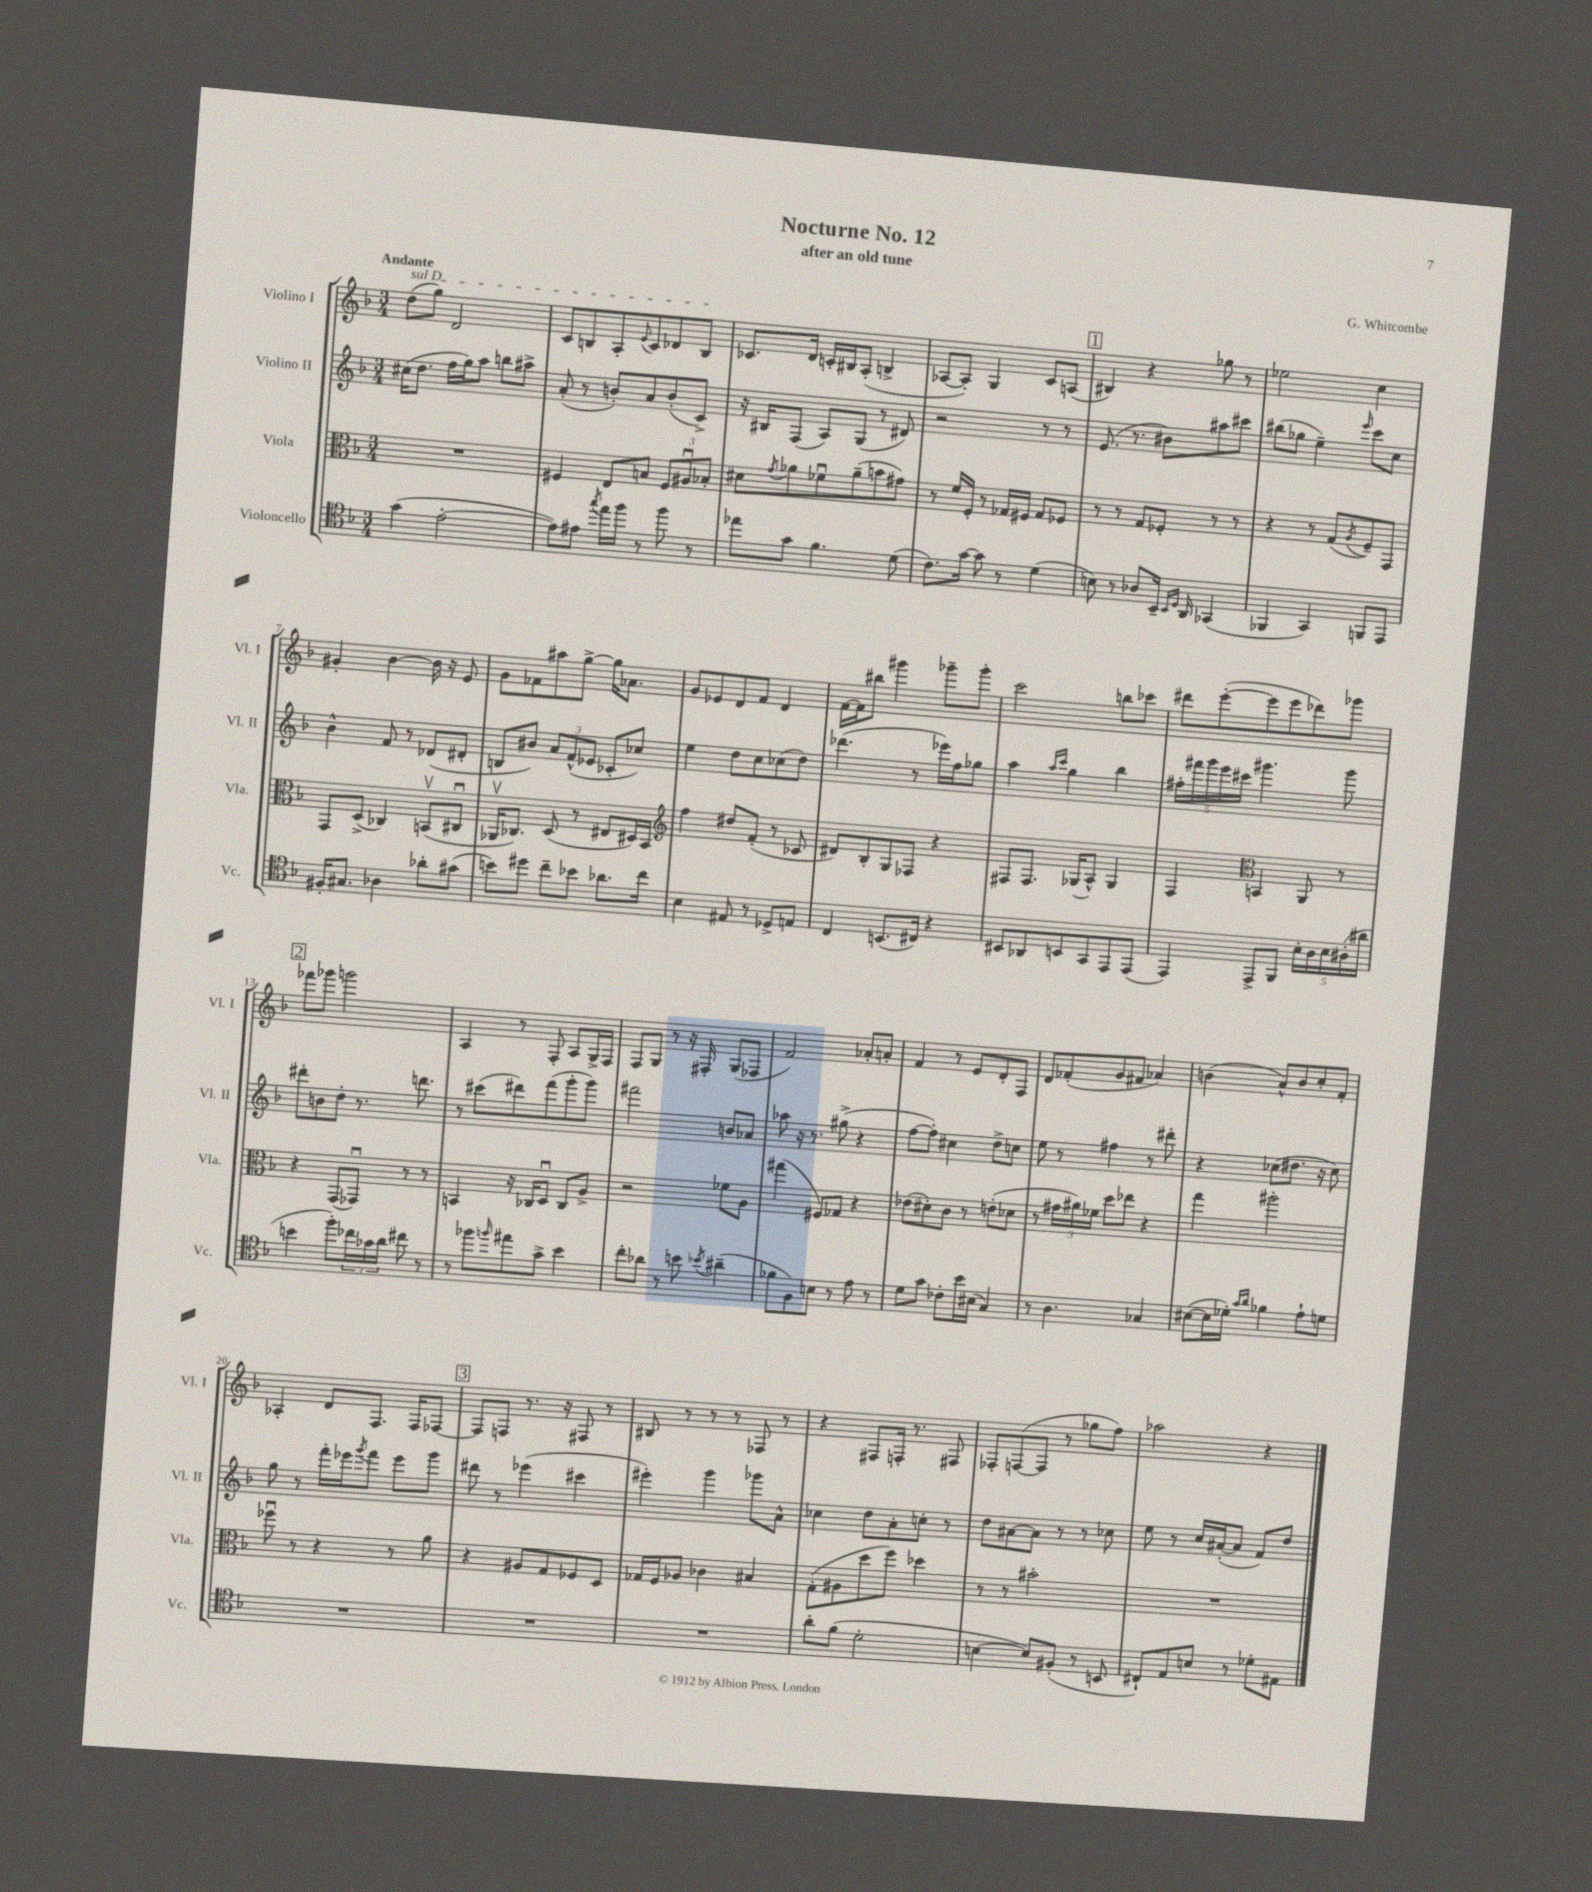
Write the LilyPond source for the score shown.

\header { title = "Nocturne No. 12" composer = "G. Whitcombe" subtitle = "after an old tune" }
<<
\new StaffGroup <<
\new Staff = "s0" \with { instrumentName = "Violino I" shortInstrumentName = "Vl. I" } {
    \clef treble \key f \major \numericTimeSignature \time 3/4 \tempo "Andante"
    \once \override TextSpanner.bound-details.left.text = \markup { \italic "sul D" } d''8\startTextSpan( g''8) d'2 |
    c'8 b8 a8-. \appoggiatura { e'8 } c'8 des'8 b8\stopTextSpan |
    ces'8. d'16 c'16-. bis16 a8-.( b4-> |
    aes8~ aes8-.) g4 c'8 a8( |
    \mark \markup { \box "1" } bis4) r4 ges''8 r8 |
    ees''2 c''4 |
    gis'4-. bes'4~ bes'16 r16 e'8 |
    g'8 fes'8 ais''8 g''8~-> g''16 aes'8. |
    g'8 ees'8 d'8 f'8 d'4 |
    f'16~ f'16 bis''8 gis'''4 ges'''8-- ges'''8-. |
    c'''2 b''8 ces'''8 |
    dis'''8 e'''8~-.( e'''8 e'''8 des'''8) ges'''8 |
    \mark \markup { \box "2" } fes'''8 ges'''8 g'''2 |
    a4 r8 f8-. a8 g16-> f16 |
    f8 g8 r8 r16 fis16-. g8( fes8 |
    f'2) aes'8-. a'8-. |
    f'4 r8 e'8 d'8-. f8 |
    d'8 fes'8-.( g'8 fis'8 aes'4) |
    b'4( a'8-^) b'8 c''8-. f'8-. |
    aes4-. d'8 f8. f16 fes8~ |
    \mark \markup { \box "3" } fes8 f8 r8. r16 fis8 r8 |
    bis8 r8 r8 r8 fes8 r8 |
    r4 fis8 f16-. r8. fis8 |
    fes8-. f8~( f8 r8 ges''8 f''8) |
    aes''2 r4 \bar "|." |
}
\new Staff = "s1" \with { instrumentName = "Violino II" shortInstrumentName = "Vl. II" } {
    \clef treble \key f \major \numericTimeSignature \time 3/4
    cis''16( d''8. f''16 g''16) a''8 b''8 ais''8-> |
    a'8-.( r8 b'8-.) a'8 b'8-.( c'8->) |
    r16 bis16 f8( a8) g8( r8 dis'8) |
    r2 r8 r8 |
    \mark \markup { \box "1" } e'8.( r8. bis'8) ais''8 cis'''8 |
    bis''8( ges''8 e''4--) \grace { e'''16 } c'''8 c''8 |
    bes'4-^ f'8 r8 des'8( dis'8-. |
    b8 bis'8) \tuplet 3/2 { a'8 f'8-^( ees'8 } ces'8-. ces''8) |
    e''4 d''8 c''8 ces''8( d''8) |
    des'''4.( r8 ees'''16) f''16 ges''8 |
    a''4 \grace { a''16 c'''16 } g''4 bes''4 |
    \tuplet 5/4 { fis''16-. fis'''16 g'''16 e'''16 cis'''16 } gis'''4. gis'''8 |
    \mark \markup { \box "2" } dis'''8-. b'8 d''8-. r8. d'''8. |
    r8 cis'''8( dis'''8) f'''8( g'''8-. g'''8) |
    fis'''2 b'8 aes'8 |
    aes''8 r16 r8. gis''8->( r4 |
    f''8~ f''8-.) cis''4 d''8-> c''8 |
    e''8 r8 fis''4 r8 dis'''8-. |
    r4 ces''8( dis''8. r16 ces''8) |
    g''8 r8 f'''16-. ees'''16 \acciaccatura { g'''8 } f'''8 ees'''8 g'''8 |
    \mark \markup { \box "3" } dis'''8 r8 ees'''4( cis'''4 |
    eis'''4-.) g'''4 ges'''8 a'8-^ |
    ces''4 d''8 a'8-. c''8-. r8 |
    d''8 ais'8~ ais'8 r8 r8 ces''8 |
    e''8 r8 c''16 ais'16~-.( ais'8 f'8) d''8 \bar "|." |
}
\new Staff = "s2" \with { instrumentName = "Viola" shortInstrumentName = "Vla." } {
    \clef alto \key f \major \numericTimeSignature \time 3/4
    R2. |
    fis4 e8 b8 \tuplet 3/2 { fis8 ais8\downbow bes8-. } |
    dis'8 \acciaccatura { g'8 } aes'8 fes'8\downbow aes'8--( b'8 gis'8) |
    r8 f'16 f16-. r8 ges16 fis16 ges8 fes8 |
    \mark \markup { \box "1" } r8 r8 g8 fes8-. r8 r8 |
    r4 r8 g8( \acciaccatura { a8 } f8--) g,8 |
    g,8 d8->( ces4) b,8\upbow( cis8\downbow |
    aes,16\upbow ces8.) d8( r8 eis8 dis16) bes,16 |
    \clef treble f''4 dis''8 f'8-.( r8 ces'8 |
    dis'8) bes8-. g8 fes8 r4 |
    fis8 fis8. ges16( a8-^) ges4 |
    f4 \clef alto b,4 a,8 r8 |
    \mark \markup { \box "2" } r4 g,8( ges,8\downbow) r8 r8 |
    b,4 r16 ces16 d8\downbow ces8 a8-> |
    r2 fes'8 a8 |
    gis''4( fis8) ges8 r4 |
    ees'8( dis'8-.) c'8 r8 e'8-.( des'8 |
    r8 \tuplet 3/2 { gis'16 ais'16) fes'16 } d''8 ees''8 r4 |
    g''4 ais''2-. |
    fes''8\downbow r8 r4 r8 a'8 |
    \mark \markup { \box "3" } r4 ais8 g8 fes8 d8 |
    ges16 f16 aes8 ces'4 bis4 |
    g8-.( ais8 d''8 f''8) des''4 |
    r8 r8 bis'2-. |
    R2. \bar "|." |
}
\new Staff = "s3" \with { instrumentName = "Violoncello" shortInstrumentName = "Vc." } {
    \clef tenor \key f \major \numericTimeSignature \time 3/4
    g'4( e'2~-. |
    e'8) eis'8 \acciaccatura { g''8 } e''16 f''16 r8 f''8 r8 |
    ees''8 g'8 f'4. d'8( |
    c'8.) g'16~ g'8 r8 d'4( |
    \mark \markup { \box "1" } b8) r8 aes8 bes,16-- \grace { bes,16 d16 } a,16 ges,4( |
    fes,4 g,4) f,8 e,8 |
    fis16-. gis8. aes4 aes'8-. gis'8( |
    b'8) dis''8 c''8-- bes'8 aes'8. c''16 |
    bes4 eis8 r8 des8-> e8 |
    c4 b,8.( cis16) r4 |
    bis,8 aes,8 b,8 g,8 e,8 e,8( |
    e,4) e,8-> f,8 \tuplet 5/4 { bes16-. a16 bes16 ais16-.( ais'16 } |
    \mark \markup { \box "2" } b'4 f''8-.) \tuplet 3/2 { ces''16 ges'16 a'16 } cis''8 r8 |
    r8 fes''8 \grace { f''16 } eis''8 g'8-> bes'4 |
    c''8-. aes'8 r8 b'8 \acciaccatura { bes'8 } ais'4--( |
    fes'8 f8) b8 r8 e'8 r8 |
    d'8 g'8 ces'8-. bes'16 bis16( g4) |
    r8 a4. ges4 |
    bis8~( bis16 des'16-.) \grace { g'16 a'16 } fes'4 e'8-! d'8 |
    R2. |
    \mark \markup { \box "3" } R2. |
    R2. |
    a'8-. f'8( d'2-. |
    b4~ b8) fis8-.( r8 b,8 |
    cis8-!) e8 b8 r8 des'8-. eis8 \bar "|." |
}
>>
>>
